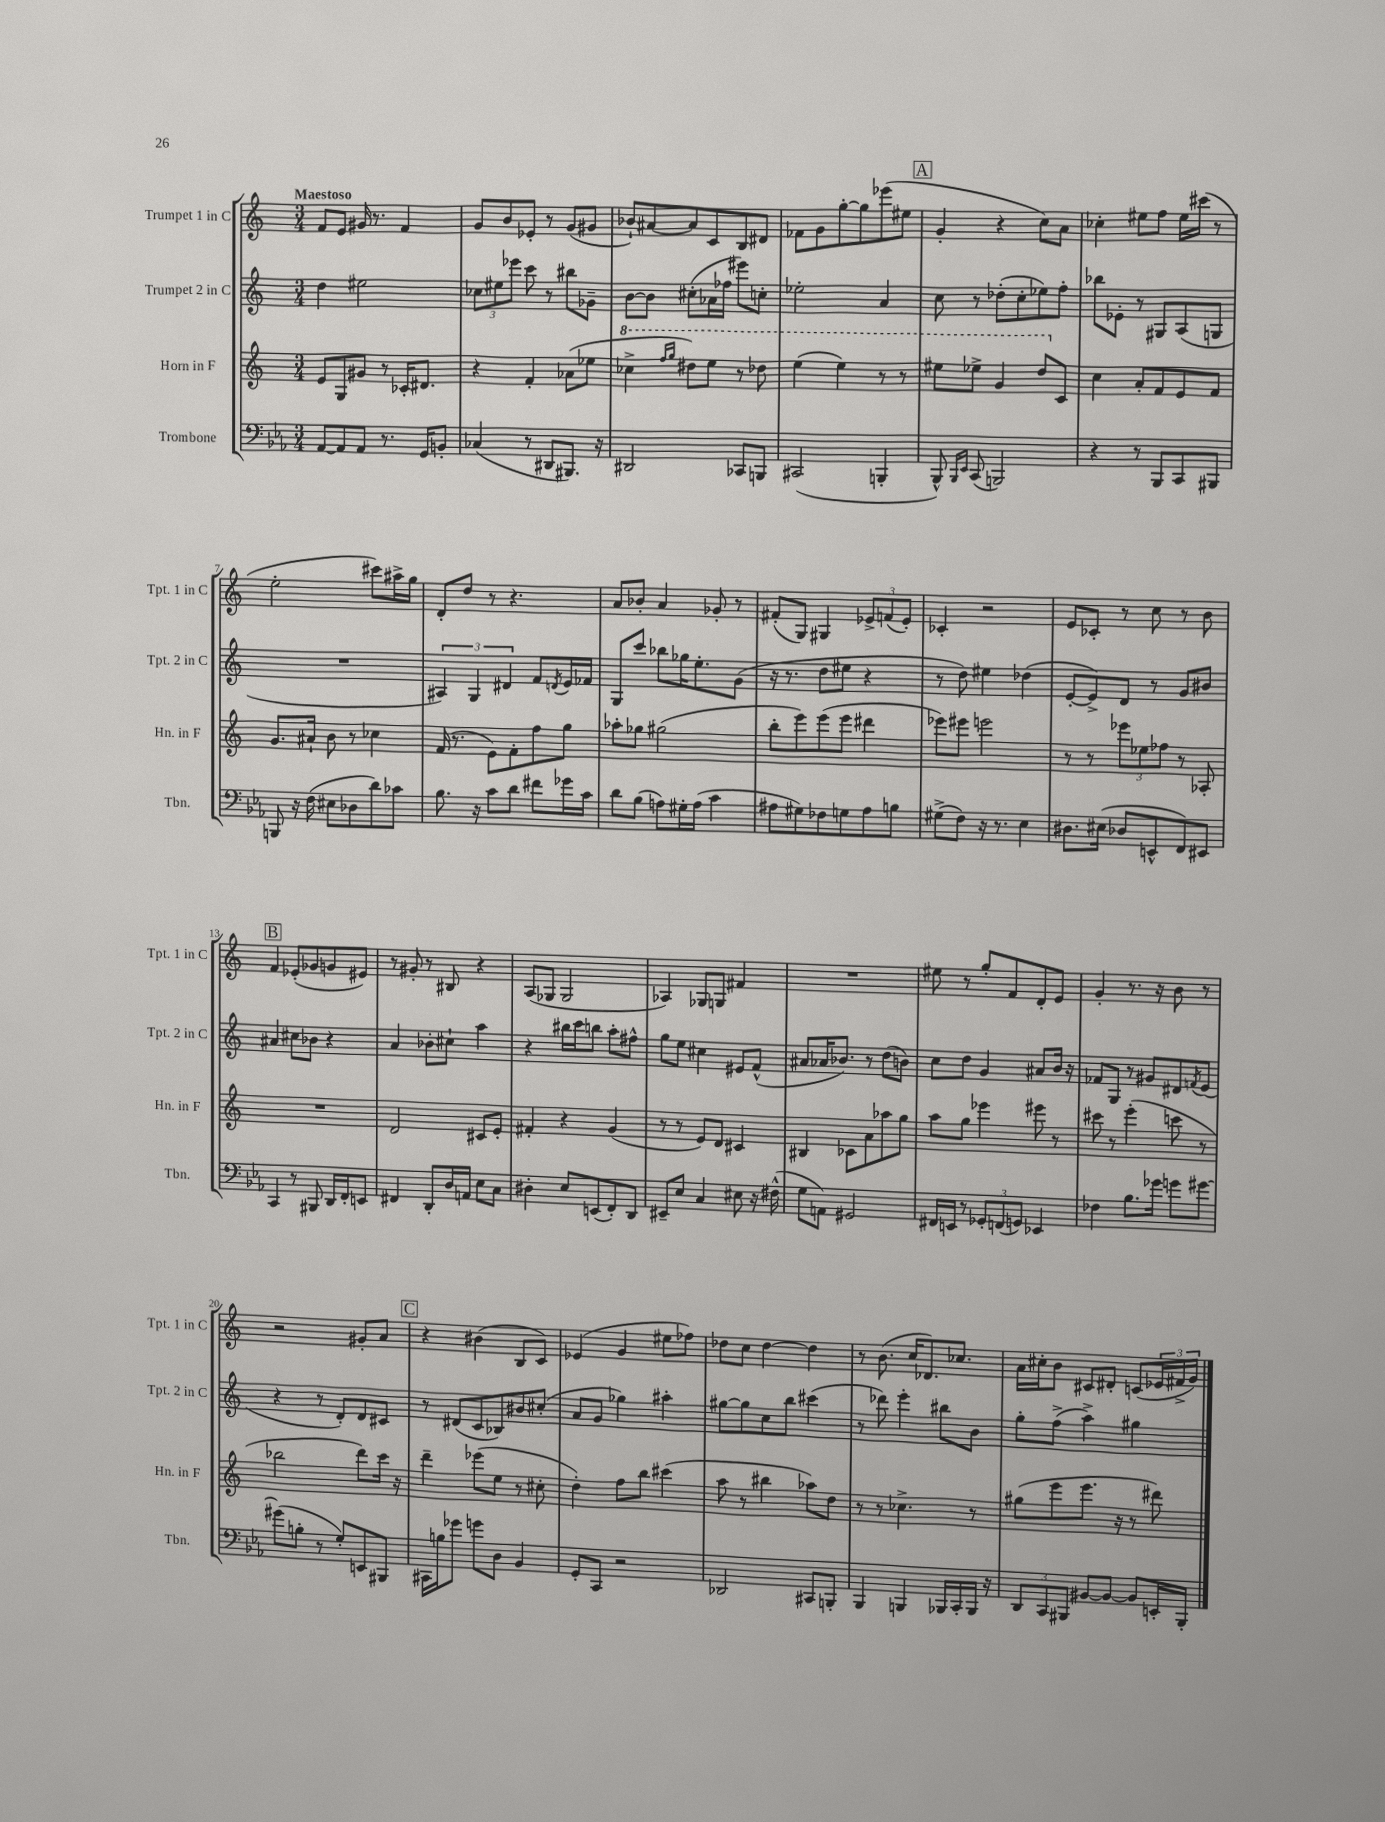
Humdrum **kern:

**kern	**kern	**kern	**kern
*staff4	*staff3	*staff2	*staff1
*clefF4	*clefG2	*clefG2	*clefG2
*k[b-e-a-]	*k[]	*k[]	*k[]
*M3/4	*M3/4	*M3/4	*M3/4
[8AA-	8e	4dd	8f
8AA-]	8G	.	8e
8AA-	8g#	2ee#	16g#
.	.	.	8.r
8.r	8r	.	.
.	16c-'	.	4f
16GG	8.d#	.	.
8BB'	.	.	.
=	=	=	=
(4C-	4r	12cc-	8g
.	.	12ee#	.
.	.	.	8b
.	.	12eee-	.
8r	4f'	8ccc	8e-'
8DD#	.	8r	8r
8.BBB#)	(8a-	8bb#	(8g
.	8ee-	8g-~	8g#
16r	.	.	.
=	=	=	=
2DD#	4ccc-^	[8b	8b-`)
.	.	8b]	[8a#
.	16qqfff	.	.
.	16qqggg	.	.
.	8ddd#)	(8cc#'	8a#]
.	8eee	16a-	8c
.	.	16ff-	.
8CC-	8r	8eee#)	8B
8BBB	8ddd-	8cc'	8d#
=	=	=	=
(2CC#	(4eee	2ee-'	8f-
.	.	.	8g
.	4eee)	.	[8gg'
.	.	.	8gg]
4BBB'	8r	4a	(8eee-
.	8r	.	8ee#
=	=	=	=
8BBB-^^)	8eee#	8cc	4g'
16qqBBB-	.	.	.
16qqEE-	.	.	.
(8CC	8eee-^	8r	.
2BBB)	4gg	(8dd-'	4r
.	.	8cc'	.
.	8ddd	8ee-)	8cc)
.	8c	8ff'	8a
=	=	=	=
4r	4cc	8bb-	4cc-'
.	.	8e-'	.
8r	8a'	8r	8ee#
8BBB-	8f	8G#	8ff
8CC	8e	(8A	16ee#
.	.	.	(16ccc#
8BBB#	8f	8G	8r
=	=	=	=
8BBB	8.g	2.r	2ee'
16r	.	.	.
(16F	16a#`	.	.
8E#	8b	.	.
8D-	8r	.	.
8d)	4cc-	.	8ccc#)
8c-	.	.	16aa#^
.	.	.	16gg
=	=	=	=
8.B-	(16f	6A#)	8d'
.	8.r	.	.
.	.	.	8dd
.	.	6G	.
16r	.	.	.
8c	8e)	.	8r
.	.	6d#	.
8d	8f'	.	4.r
8f#	8ff	8f	.
.	.	8qd	.
16g-	8gg	16e	.
16c	.	16f-	.
=	=	=	=
8d	8aa-'	8G	8a
(8B-	8gg-	8ccc	8b-'
8A)	(2gg#	8bb-	4a
16G#'	.	16gg-	.
(16A	.	8.ee'	.
4c	.	.	8g-'
.	.	(8g	8r
=	=	=	=
8A#	8bb'	16r	(8f#'
.	.	8.r	.
8G#)	8eee)	.	8G)
8F-	(8eee	8dd	4G#
8G	8eee	8ee#	.
8A#	4ddd#	4r	12e-^
.	.	.	(12f
8B	.	.	.
.	.	.	12e-')
=	=	=	=
(8G#^	8eee-)	8r	4c-'
8F)	8eee#	8dd)	.
16r	2eee	4ee#	2r
8.r	.	.	.
4E-	.	(4dd-	.
=	=	=	=
8.D#	8r	[8e'	8e
.	8r	8e^])	8c-'
(16E#	.	.	.
8D-	12eee-	8d	8r
.	12ee-	.	.
8EE^^	.	8r	8cc
.	12ff-	.	.
8FF)	8r	8g	8r
8EE#	8A-'	8b#	8b
=	=	=	=
4CC	2.r	4a#	4f
8r	.	8cc#	(8e-'
8BBB#	.	8b-	8g-
16DD	.	4r	8g
16FF'	.	.	.
8EE	.	.	8e#)
=	=	=	=
4FF#	2d	4a	8r
.	.	.	8g#'
8DD'	.	8b-'	8r
16D	.	8cc#`	8B#
16AA	.	.	.
8E-	8c#	4aa	4r
8C	8e'	.	.
=	=	=	=
4D#'	4f#'	4r	(8A
.	.	.	8G-
8E-	4r	16bb#	2G-
.	.	16ccc	.
(8EE	.	8bb	.
8FF')	(4g	8aa'	.
8DD	.	8ff#^^	.
=	=	=	=
8EE#~	8r	8gg	4A-)
8E-	8r	8ee	.
4C	8e)	4cc#	8G-
.	8d	.	8G
8E#	4c#	8e#	4f#
16r	.	(8f^^	.
(16F#^^	.	.	.
=	=	=	=
8G	4B#	8a#	2.r
8AA)	.	16a-	.
.	.	8.b-)	.
2GG#	8c-	.	.
.	8a	8r	.
.	8aa-	(8dd	.
.	8gg	8b)	.
=	=	=	=
16FF#	8aa	8cc	8ee#
16EE	.	.	.
8r	8gg	8dd	8r
12GG-'	4eee-	4g	8gg'
(12FF	.	.	.
.	.	.	8f
12GG)	.	.	.
4EE-	8eee#	8a#	8d'
.	8r	16b	8e
.	.	16r	.
=	=	=	=
4F-	8ccc#	8f-	4g'
.	8r	8G	.
8.B-	(4eee'	8r	8.r
.	.	8g#	.
16g-	.	.	16r
8g	8ccc	8d#	8b
.	.	8qf	.
[8g#	8r	(8e	8r
=	=	=	=
(8g#]	2bb-	4r	2r
8B'	.	.	.
8r	.	8r	.
8G')	.	8d')	.
8EE	8ddd)	8d	8g#'
8BBB#	16ccc	8c#	8a
.	16r	.	.
=	=	=	=
16CC#	4ddd~	8r	4r
16B	.	.	.
8g-	.	(8d#	.
8g	(8eee-	8c	(4b#
8D	8ee	8B-)	.
4BB-	8r	8b#	8B
.	8cc#'	(8cc#'	8c)
=	=	=	=
8GG'	4dd')	8a	(4e-
8CC	.	8g	.
2r	8ff	4gg-)	4g
.	8bb	.	.
.	(4ccc#	4aa#'	8ee#
.	.	.	8ff-)
=	=	=	=
2DD-	8aa	[8gg#	8dd-
.	8r	8gg#]	8cc
.	4bb#	8cc	[4dd-
.	.	8bb	.
8CC#	8aa-)	(4ccc#	4dd-]
8BBB'	8dd	.	.
=	=	=	=
4BBB-	8r	8r	8r
.	8r	8ddd-)	(8.b
4BBB	4.cc-^	4eee'	.
.	.	.	16cc
.	.	.	8.d-)
16BBB-	.	8bb#	.
16CC'	.	.	8.cc-
16BBB-	8r	8b	.
16r	.	.	.
=	=	=	=
12DD	(8gg#	8gg'	16a
.	.	.	16cc#'
12CC	.	.	.
.	8eee	(8ff^	8b
12BBB#	.	.	.
[8BB#	8.eee	4aa^)	8c#
8BB#_	.	.	8d#'
.	16r	.	.
8BB#]	8r	4gg#	(8c
16EE'	8ddd#)	.	24e-
.	.	.	24f#^
16BBB#'	.	.	.
.	.	.	24g)
==	==	==	==
*-	*-	*-	*-
